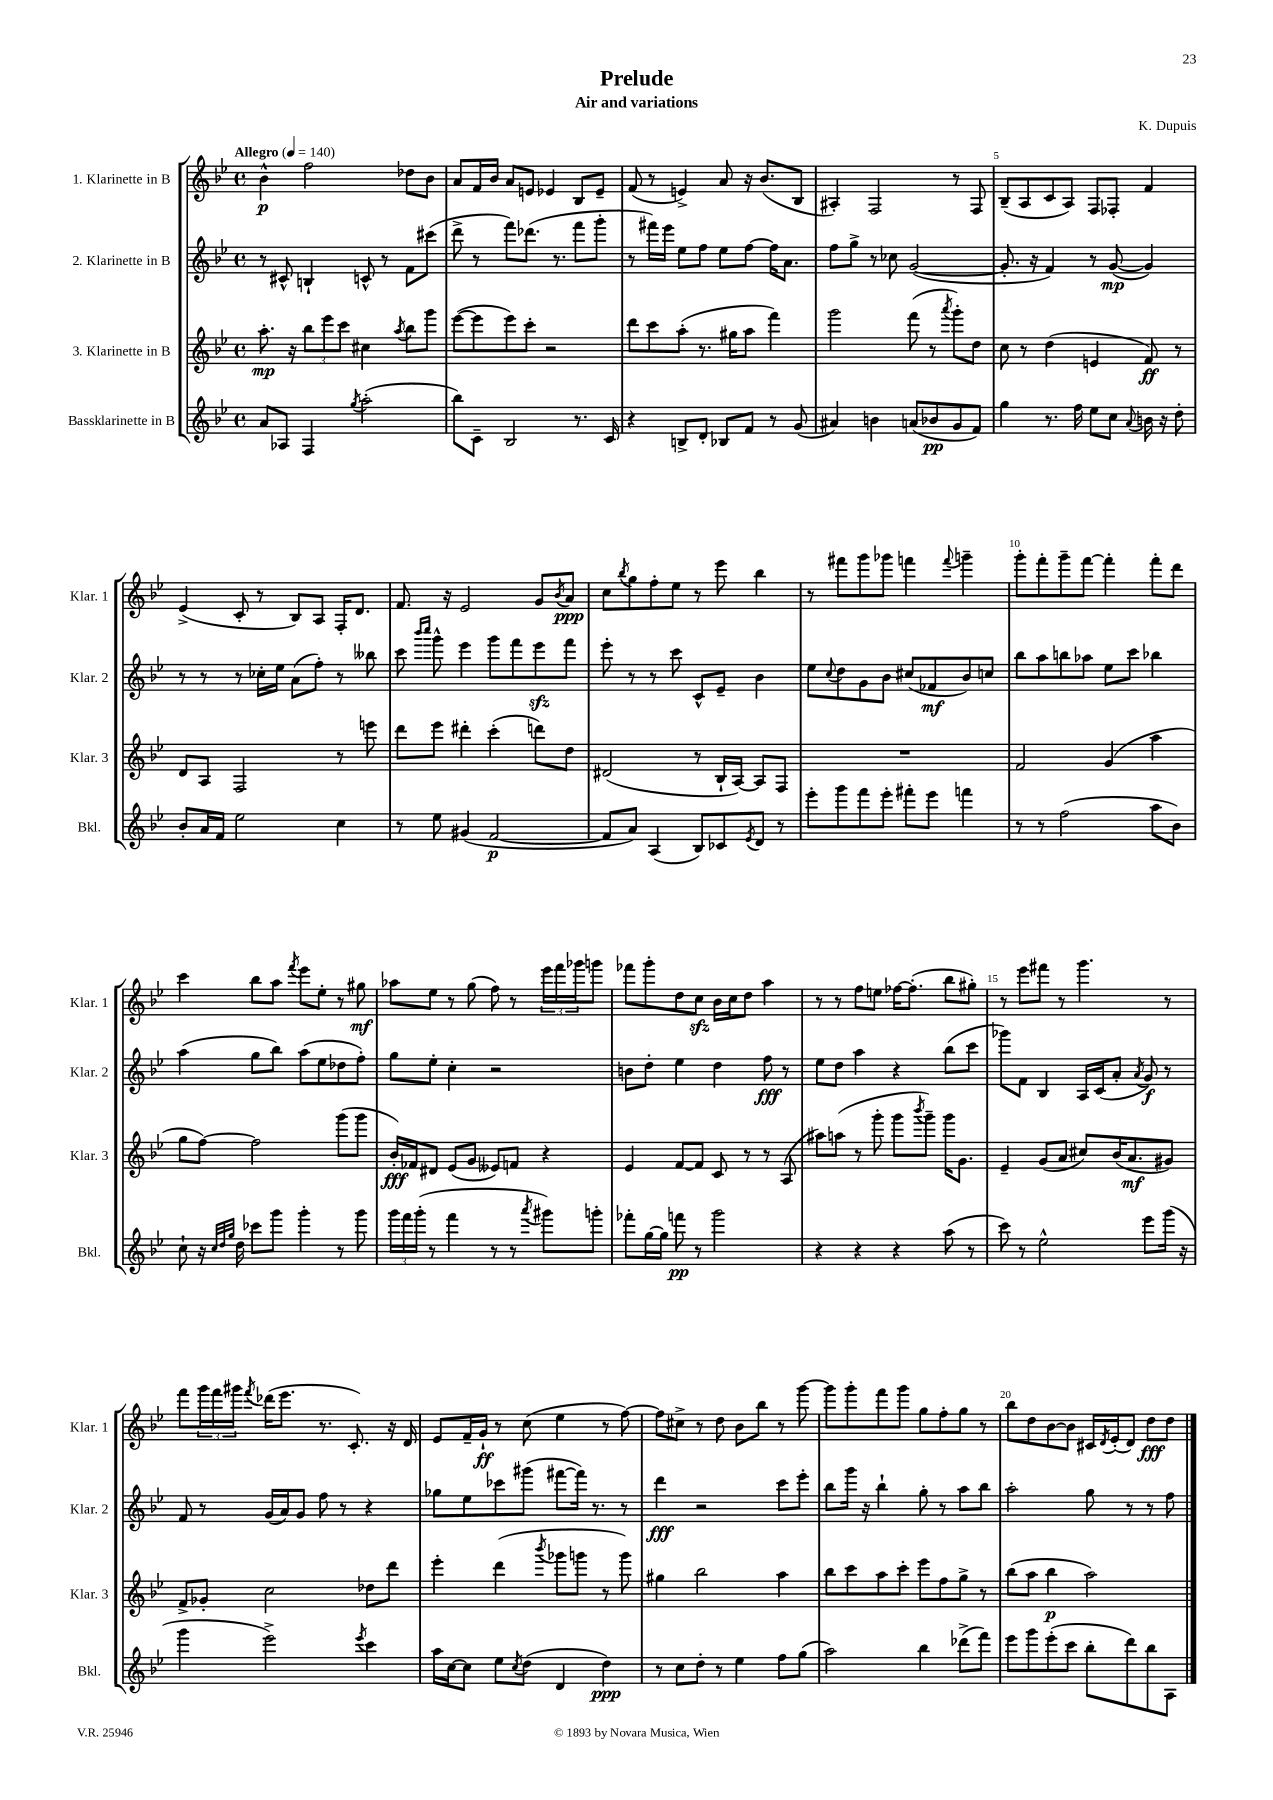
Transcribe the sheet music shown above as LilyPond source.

\header { title = "Prelude" composer = "K. Dupuis" subtitle = "Air and variations" }
<<
\new StaffGroup <<
\new Staff = "s0" \with { instrumentName = "1. Klarinette in B" shortInstrumentName = "Klar. 1" } {
    \clef treble \key bes \major \defaultTimeSignature \time 4/4 \tempo "Allegro" 4 = 140
    bes'4-^\p f''2 des''8 bes'8 |
    a'8 f'16 bes'16 a'8 e'8 ees'4 bes8 ees'8-- |
    f'8( r8 e'4->) a'8 r16 bes'8.( bes8 |
    ais4-.) f2 r8 f8 |
    bes8--( a8 c'8 a8) f8 fes8-. f'4 |
    ees'4->( c'8-. r8 bes8) a8 f16-. d'8. |
    f'8. r16 ees'2 g'8 \acciaccatura { bes'8 } a'8\ppp |
    c''8 \acciaccatura { bes''8 } g''8 f''8-. ees''8 r8 ees'''8 bes''4 |
    r8 fis'''8 g'''8 ges'''8 f'''4 \appoggiatura { f'''8 } g'''4-- |
    g'''8-. f'''8-. g'''8-- f'''8~ f'''4-. f'''8-. d'''8 |
    c'''4 bes''8 a''8 \acciaccatura { f'''8 } ees'''8 ees''8-. r8 gis''8\mf |
    aes''8 ees''8 r8 g''8( f''8) r8 \tuplet 3/2 { ees'''16 f'''16 ges'''16 } g'''8 |
    fes'''8 g'''8-. d''8 c''8\sfz bes'16 c''16 d''8 a''4 |
    r8 r8 f''8 e''8 fes''16~ fes''8.-.( bes''8 gis''8-.) |
    r8 ees'''8 fis'''8 r8 g'''4. r8 |
    f'''8 \tuplet 3/2 { g'''16 f'''16 gis'''16 } \acciaccatura { f'''8 } des'''16( ees'''8. r8. c'8.-.) r16 d'16 |
    ees'8 f'16-- g'16-!\ff r8 c''8( ees''4 r8 f''8~) |
    f''8 cis''8-> r8 d''8 bes'8 bes''8 r8 g'''8~ |
    g'''8 g'''8-. f'''8 g'''8 g''8 f''8-. g''8 r8 |
    bes''8 d''8 bes'8~ bes'8 cis'16 \acciaccatura { d'8 } ees'16-.( d'8) d''8\fff d''8 \bar "|." |
}
\new Staff = "s1" \with { instrumentName = "2. Klarinette in B" shortInstrumentName = "Klar. 2" } {
    \clef treble \key bes \major \defaultTimeSignature \time 4/4
    r8 cis'8-^ b4-! c'8-^ r8 f'8 cis'''8( |
    d'''8-> r8 f'''8) des'''8.( r8. f'''8 g'''8-. |
    r8 fis'''16) ees'''16 ees''8 f''8 ees''8 f''8~ f''16 a'8. |
    f''8 g''8-> r8 ces''8 g'2~( |
    g'8.-. r16 f'4) r8 g'8~\mp( g'4) |
    r8 r8 r8 ces''16-. ees''16 a'8( f''8-.) r8 beses''8 |
    c'''8 \grace { bes'''16 c''''16 } g'''8-^ ees'''4 g'''8 f'''8 ees'''8\sfz f'''8 |
    ees'''8-. r8 r8 c'''8 c'8-^ ees'8-- bes'4 |
    ees''8 \appoggiatura { c''8 } d''8 g'8 bes'8 cis''8( fes'8\mf bes'8) c''8 |
    bes''8 a''8 b''8 aes''8 ees''8 c'''8 bes''4 |
    a''4( g''8 bes''8) a''8( ees''8 des''8 f''8-.) |
    g''8 ees''8-. c''4-. r2 |
    b'8 d''8-. ees''4 d''4 f''8\fff r8 |
    ees''8 d''8 a''4 r4 bes''8( c'''8 |
    ges'''8) f'8 bes4 a16 c'16( a'8-. \acciaccatura { a'8 } g'8\f) r8 |
    f'8 r8 g'16( a'16) g'8 f''8 r8 r4 |
    ges''8 ees''8 ces'''8 gis'''8( fis'''8~ fis'''16) r8. r8 |
    d'''4\fff r2 c'''8 ees'''8-. |
    bes''8 g'''16 r16 bes''4-! g''8-. r8 a''8 bes''8 |
    a''2-. g''8 r8 r8 f''8 \bar "|." |
}
\new Staff = "s2" \with { instrumentName = "3. Klarinette in B" shortInstrumentName = "Klar. 3" } {
    \clef treble \key bes \major \defaultTimeSignature \time 4/4
    a''8.-.\mp r16 \tuplet 3/2 { bes''8 ees'''8 c'''8 } cis''4 \acciaccatura { a''8 } bes''8 g'''8 |
    ees'''8~( ees'''8 ees'''8) c'''8-. r2 |
    d'''8 c'''8 a''8-.( r8. gis''16 a''8 f'''4) |
    g'''2 f'''8( r8 \acciaccatura { a'''8 } g'''8-.) d''8 |
    c''8 r8 d''4( e'4 f'8\ff) r8 |
    d'8 a8 f2 r8 e'''8 |
    d'''8 ees'''8 dis'''4-. c'''4-.( d'''8) d''8 |
    dis'2( r8 bes16-! a16~) a8 f8 |
    R1 |
    f'2 g'4( a''4 |
    g''8 f''8~) f''2 g'''8( g'''8 |
    bes'16-.\fff) fes'16 dis'8 ees'8( g'8 eeses'8) f'8 r4 |
    ees'4 f'8~ f'8 c'8 r8 r8 a8( |
    ais''8) a''8( r8 g'''8-. g'''8 \acciaccatura { bes'''8 } g'''8--) g'''16 g'8. |
    ees'4-- g'8( a'8 cis''8) bes'16( a'8.\mf gis'8) |
    f'8-> ges'8-. c''2 des''8 d'''8 |
    ees'''4-. d'''4( \acciaccatura { bes'''8 } ges'''8 g'''8 r8 g'''8) |
    gis''4 bes''2 a''4 |
    bes''8 c'''8 a''8 c'''8-. ees'''8 f''8 g''8-> r8 |
    bes''8( a''8 bes''4\p a''2) \bar "|." |
}
\new Staff = "s3" \with { instrumentName = "Bassklarinette in B" shortInstrumentName = "Bkl." } {
    \clef treble \key bes \major \defaultTimeSignature \time 4/4
    a'8 aes8 f4 \acciaccatura { g''8 } a''2-.( |
    bes''8) c'8-- bes2 r8. c'16 |
    r4 b8-> d'8-. bes8 f'8 r8 g'8( |
    ais'4) b'4 a'8( bes'8\pp g'8 f'8) |
    g''4 r8. f''16 ees''8 c''8 \appoggiatura { a'8 } b'16 r16 d''8-. |
    bes'8-. a'16 f'16 ees''2 c''4 |
    r8 ees''8 gis'4( f'2~\p |
    f'8 a'8) a4( bes8) ces'8 \acciaccatura { ees'8 } d'8 r8 |
    ees'''8-. g'''8 f'''8 ees'''8-. fis'''8-. ees'''8 f'''4 |
    r8 r8 f''2( a''8 bes'8) |
    c''8-! r16 \grace { c''32 d''32 g''32 } d''16 ces'''8 g'''8 g'''4-. r8 g'''8 |
    \tuplet 3/2 { g'''16 f'''16 g'''16-.( } r8 f'''4 r8 r8 \acciaccatura { a'''8 } gis'''8) g'''8-. |
    fes'''8-. g''16~ g''16 f'''8\pp r8 g'''2 |
    r4 r4 r4 a''8( r8 |
    c'''8) r8 ees''2-^ ees'''8 g'''16( r16 |
    g'''4 ees'''2->) \acciaccatura { ees'''8 } c'''4 |
    a''16 c''16~ c''8 ees''8 \acciaccatura { c''8 } d''8( d'4 d''4\ppp) |
    r8 c''8 d''8-. r8 ees''4 f''8 g''8( |
    a''2) bes''4 des'''8->( f'''8) |
    ees'''8 g'''8 ees'''8-.( c'''8 bes''8-. d'''8) bes''8 a8 \bar "|." |
}
>>
>>
\layout { \context { \Score \override BarNumber.break-visibility = ##(#f #t #t) barNumberVisibility = #(every-nth-bar-number-visible 5) } }
